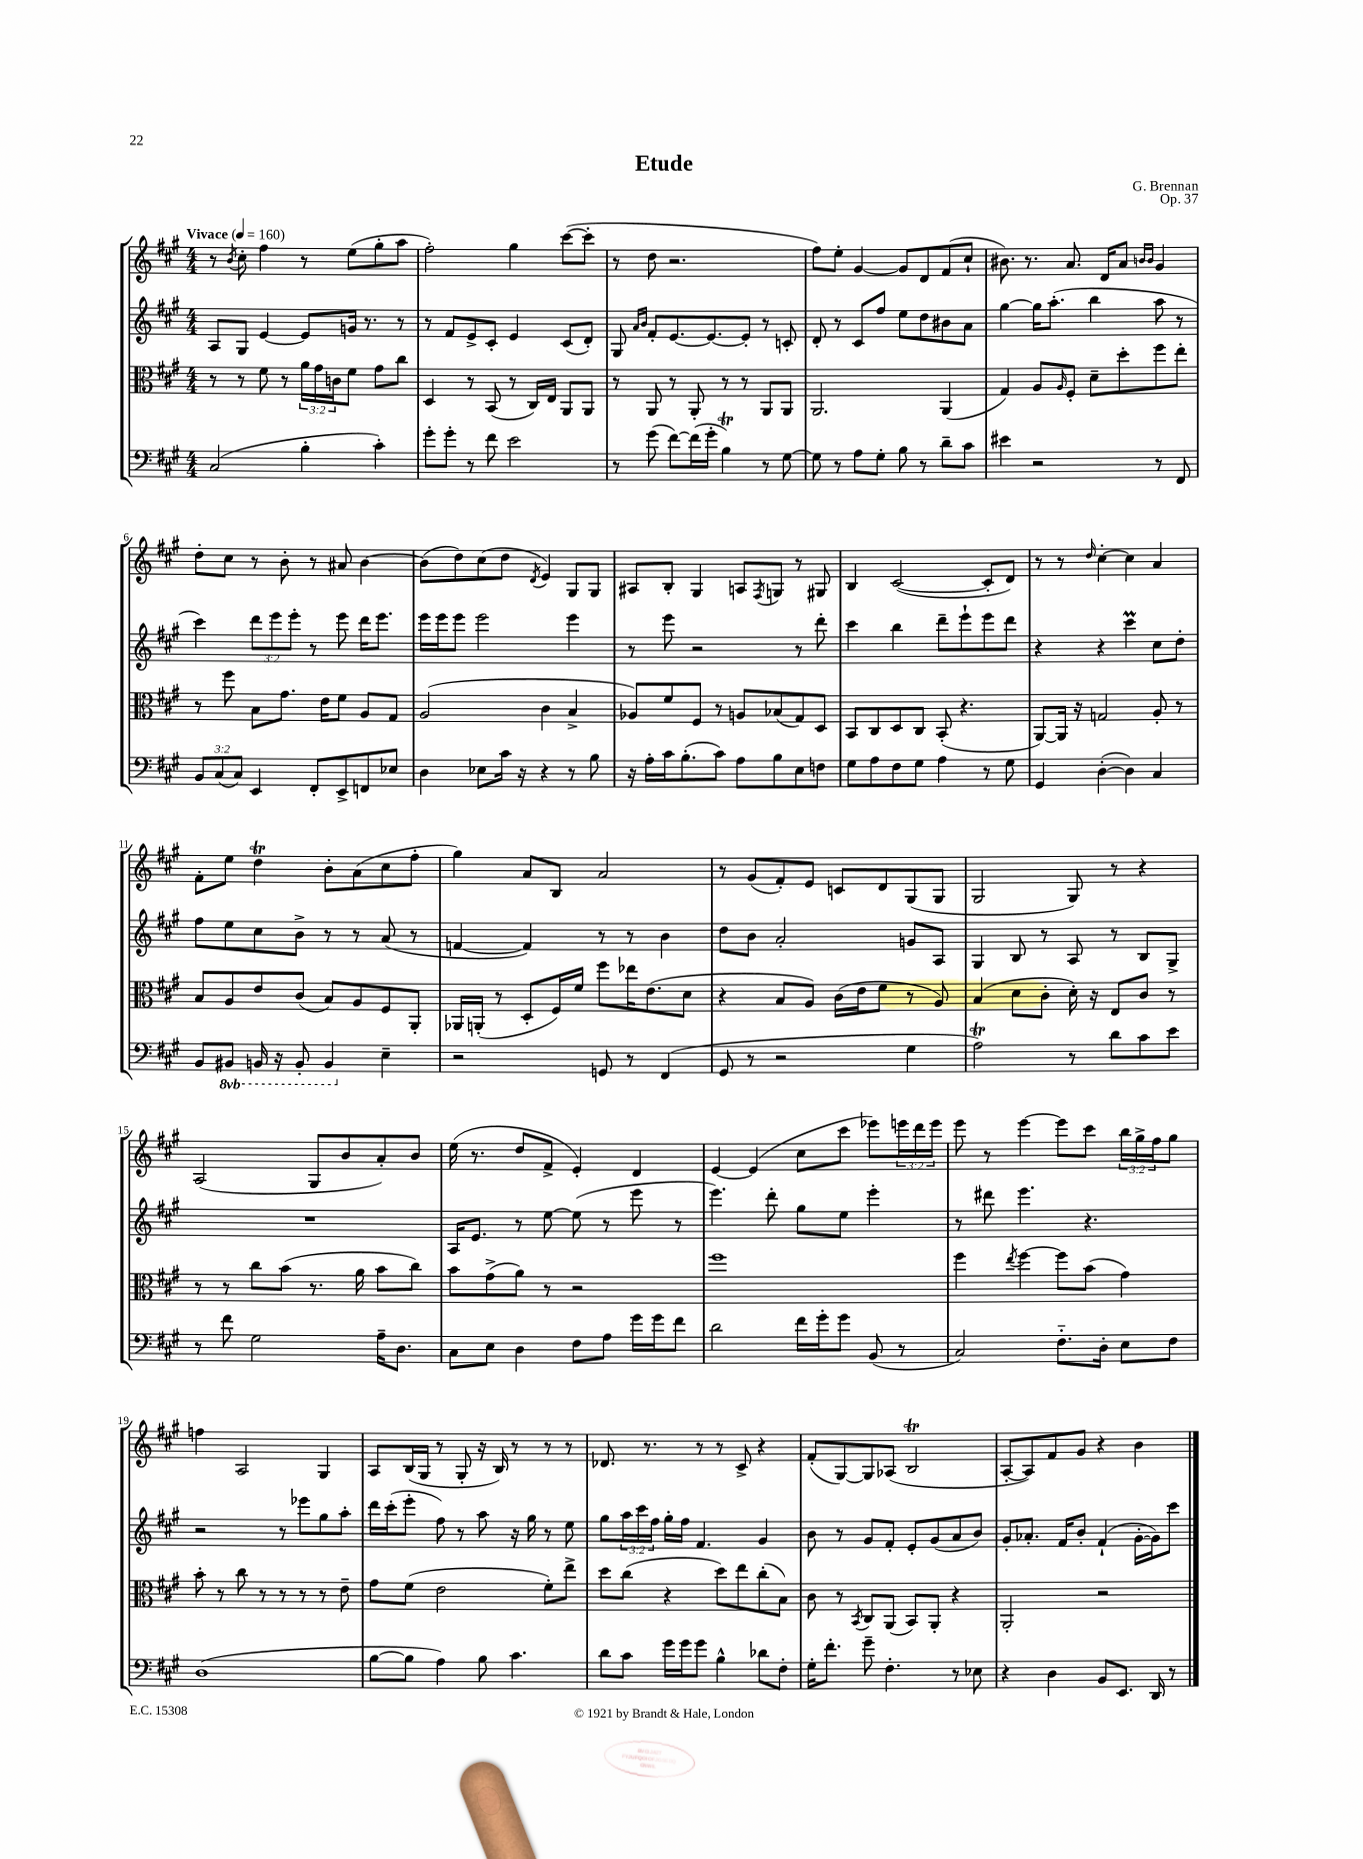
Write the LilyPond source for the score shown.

\header { title = "Etude" composer = "G. Brennan" opus = "Op. 37" }
<<
\new StaffGroup <<
\new Staff = "s0" {
    \clef treble \key a \major \numericTimeSignature \time 4/4 \override Staff.TupletNumber.text = #tuplet-number::calc-fraction-text \tempo "Vivace" 4 = 160
    r8 \acciaccatura { b'8 } cis''8-. fis''4 r8 e''8( gis''8-. a''8 |
    fis''2-.) gis''4 cis'''8~( cis'''8-. |
    r8 d''8 r2. |
    fis''8) e''8-. gis'4~ gis'8 d'8 fis'8( cis''8-! |
    bis'8.) r8. a'8. d'16 a'8 \grace { b'16 b'16 } gis'4 |
    d''8-. cis''8 r8 b'8-. r8 ais'8 b'4~ |
    b'8( d''8) cis''8( d''8 \acciaccatura { d'8 } e'4) gis8 gis8 |
    ais8 b8-. gis4 a8 \acciaccatura { fis8 } g8 r8 gis8 |
    b4 cis'2~( cis'8-. d'8) |
    r8 r8 \grace { d''16 } cis''4~-. cis''4 a'4 |
    fis'8-. e''8 d''4\trill b'8-. a'8( cis''8 fis''8-. |
    gis''4) a'8 b8 a'2 |
    r8 gis'8( fis'8-.) e'8 c'8 d'8 gis8( gis8 |
    gis2 gis8) r8 r4 |
    a2( gis8 b'8 a'8-.) b'8 |
    e''16( r8. d''8 fis'8-> e'4-.) d'4 |
    e'4~ e'4( cis''8 cis'''8 ees'''8) \tuplet 3/2 { e'''16 d'''16 e'''16 } |
    e'''8 r8 e'''4~ e'''8 cis'''8 \tuplet 3/2 { b''16 gis''16-> fis''16 } gis''8 |
    f''4 a2 gis4 |
    a8 b16( gis16 r8 gis8-. r16 b16) r8 r8 r8 |
    des'8. r8. r8 r8 cis'8-> r4 |
    fis'8-.( gis8~) gis8 aes8( b2\trill |
    a8~-. a8) fis'8 gis'8 r4 b'4 \bar "|." |
}
\new Staff = "s1" {
    \clef treble \key a \major \numericTimeSignature \time 4/4 \override Staff.TupletNumber.text = #tuplet-number::calc-fraction-text
    a8 gis8 e'4~ e'8 g'16 r8. r8 |
    r8 fis'8 e'8-> cis'8-. e'4 cis'8( d'8-.) |
    gis8 \grace { a'16 b'16 } fis'8-. e'8.~ e'8.~ e'8-. r8 c'8-. |
    d'8-. r8 cis'8 fis''8 e''8 d''8 bis'8 a'8 |
    gis''4~ gis''16 a''8.-.( b''4 a''8 r8 |
    cis'''4) \tuplet 3/2 { d'''8 e'''8 e'''8-. } r8 e'''8 d'''16 e'''8. |
    e'''16 e'''16 e'''8 e'''2 e'''4 |
    r8 e'''8 r2 r8 d'''8-. |
    cis'''4 b''4 d'''8-- e'''8-! e'''8 d'''8 |
    r4 r4 cis'''4\prall cis''8 d''8-. |
    fis''8 e''8 cis''8 b'8-> r8 r8 a'8( r8 |
    f'4~ f'4) r8 r8 b'4 |
    d''8 b'8 a'2-. g'8 a8 |
    gis4 b8 r8 a8 r8 b8 gis8-> |
    R1 |
    a16 e'8. r8 e''8~ e''8( r8 e'''8 r8 |
    e'''4.) d'''8-. gis''8 e''8 e'''4-. |
    r8 dis'''8 e'''4. r4. |
    r2 r8 ees'''8 gis''8 a''8-. |
    d'''16 cis'''16-.( e'''8-. fis''8) r8 a''8 r16 gis''16 r8 e''8 |
    gis''8 \tuplet 3/2 { a''16 cis'''16 fis''16 } gis''16-. fis''16 fis'4. gis'4 |
    b'8 r8 gis'8 fis'8-. e'8-. gis'8( a'8 b'8) |
    gis'8-. aes'8.-. fis'16 b'8-. fis'4-!( gis'16~-. gis'16) cis'''8 \bar "|." |
}
\new Staff = "s2" {
    \clef alto \key a \major \numericTimeSignature \time 4/4 \override Staff.TupletNumber.text = #tuplet-number::calc-fraction-text
    r8 r8 fis'8 r8 \tuplet 3/2 { a'16 gis'16 c'16 } fis'8 gis'8 cis''8 |
    d4 r8 b,8( r8 cis16) e16 a,8 a,8 |
    r8 a,8 r8 a,8-. r8 r8 a,8 a,8 |
    a,2. a,4( |
    gis4) a8 \grace { a16 } fis8-. d'8-- d''8-. fis''8 e''8-. |
    r8 fis''8 b8 gis'8. e'16 fis'8 a8 gis8 |
    a2( cis'4 b4-> |
    aes8) fis'8 fis8 r8 a8 bes8( gis8) d8 |
    b,8 cis8 d8 cis8 b,8-.( r4. |
    a,8~) a,16 r16 g2 a8-. r8 |
    b8 a8 e'8 cis'8( b8) a8 fis8 a,8-. |
    aes,16 a,16-.( r8 d8-. fis16) fis'16 fis''8 ees''16 e'8.( d'8 |
    r4 b8 a8) cis'16( e'16 fis'8 r8 a8) |
    b4( d'8 cis'8-. d'16-.) r16 e8 cis'8 r8 |
    r8 r8 cis''8 b'8( r8. a'16 b'8 cis''8) |
    b'8 gis'8->( a'8) r8 r2 |
    fis''1 |
    fis''4 \acciaccatura { e''8 } fis''4~ fis''8 b'8( gis'4) |
    b'8-. r8 cis''8 r8 r8 r8 r8 e'8-- |
    gis'8 fis'8( e'2 fis'8-.) e''8-> |
    d''8 cis''8( r4 d''8) e''8 cis''8-.( b8) |
    cis'8 r8 \acciaccatura { b,8 } cis8 a,8( b,8) a,8-. r4 |
    a,2-. r2 \bar "|." |
}
\new Staff = "s3" {
    \clef bass \key a \major \numericTimeSignature \time 4/4 \override Staff.TupletNumber.text = #tuplet-number::calc-fraction-text \set Staff.ottavationMarkups = #ottavation-simple-ordinals
    cis2( b4-. cis'4-.) |
    gis'8-. gis'8-. r8 fis'8 e'2 |
    r8 gis'8( fis'8~) fis'16( gis'16-. b4\trill) r8 gis8~ |
    gis8 r8 a8 gis8-. b8 r8 d'8-- cis'8 |
    eis'4 r2 r8 fis,8 |
    \tuplet 3/2 { b,8 cis8( cis8) } e,4 fis,8-. e,8-> f,8 ees8 |
    d4 ees8 cis'16 r16 r4 r8 b8 |
    r16 a16-. cis'16 b8.-.( cis'8) a8 b8 e8 f8 |
    gis8 a8 fis8 gis8 a4 r8 gis8 |
    gis,4 d4~-.( d4) cis4 |
    b,8 \ottava #-1 bis,,8 b,,16 r16 b,,8-. b,,4 \ottava #0 e4-- |
    r2 g,8 r8 fis,4( |
    gis,8 r8 r2 gis4 |
    a2\trill) r8 d'8 cis'8 e'8 |
    r8 fis'8 gis2 a16-- d8. |
    cis8 e8 d4 fis8 a8 gis'16 gis'16 fis'8 |
    d'2 fis'16 gis'16-. gis'8 b,8( r8 |
    cis2) fis8.-_ d16-. e8 fis8 |
    d1( |
    b8~ b8 a4) b8 cis'4. |
    d'8 cis'8 gis'16 gis'16 gis'8 b4-^ des'8 fis8-. |
    gis16-. fis'8.-. gis'8-- fis4.-. r8 ees8 |
    r4 d4 b,8 e,8. d,16 r8 \bar "|." |
}
>>
>>
